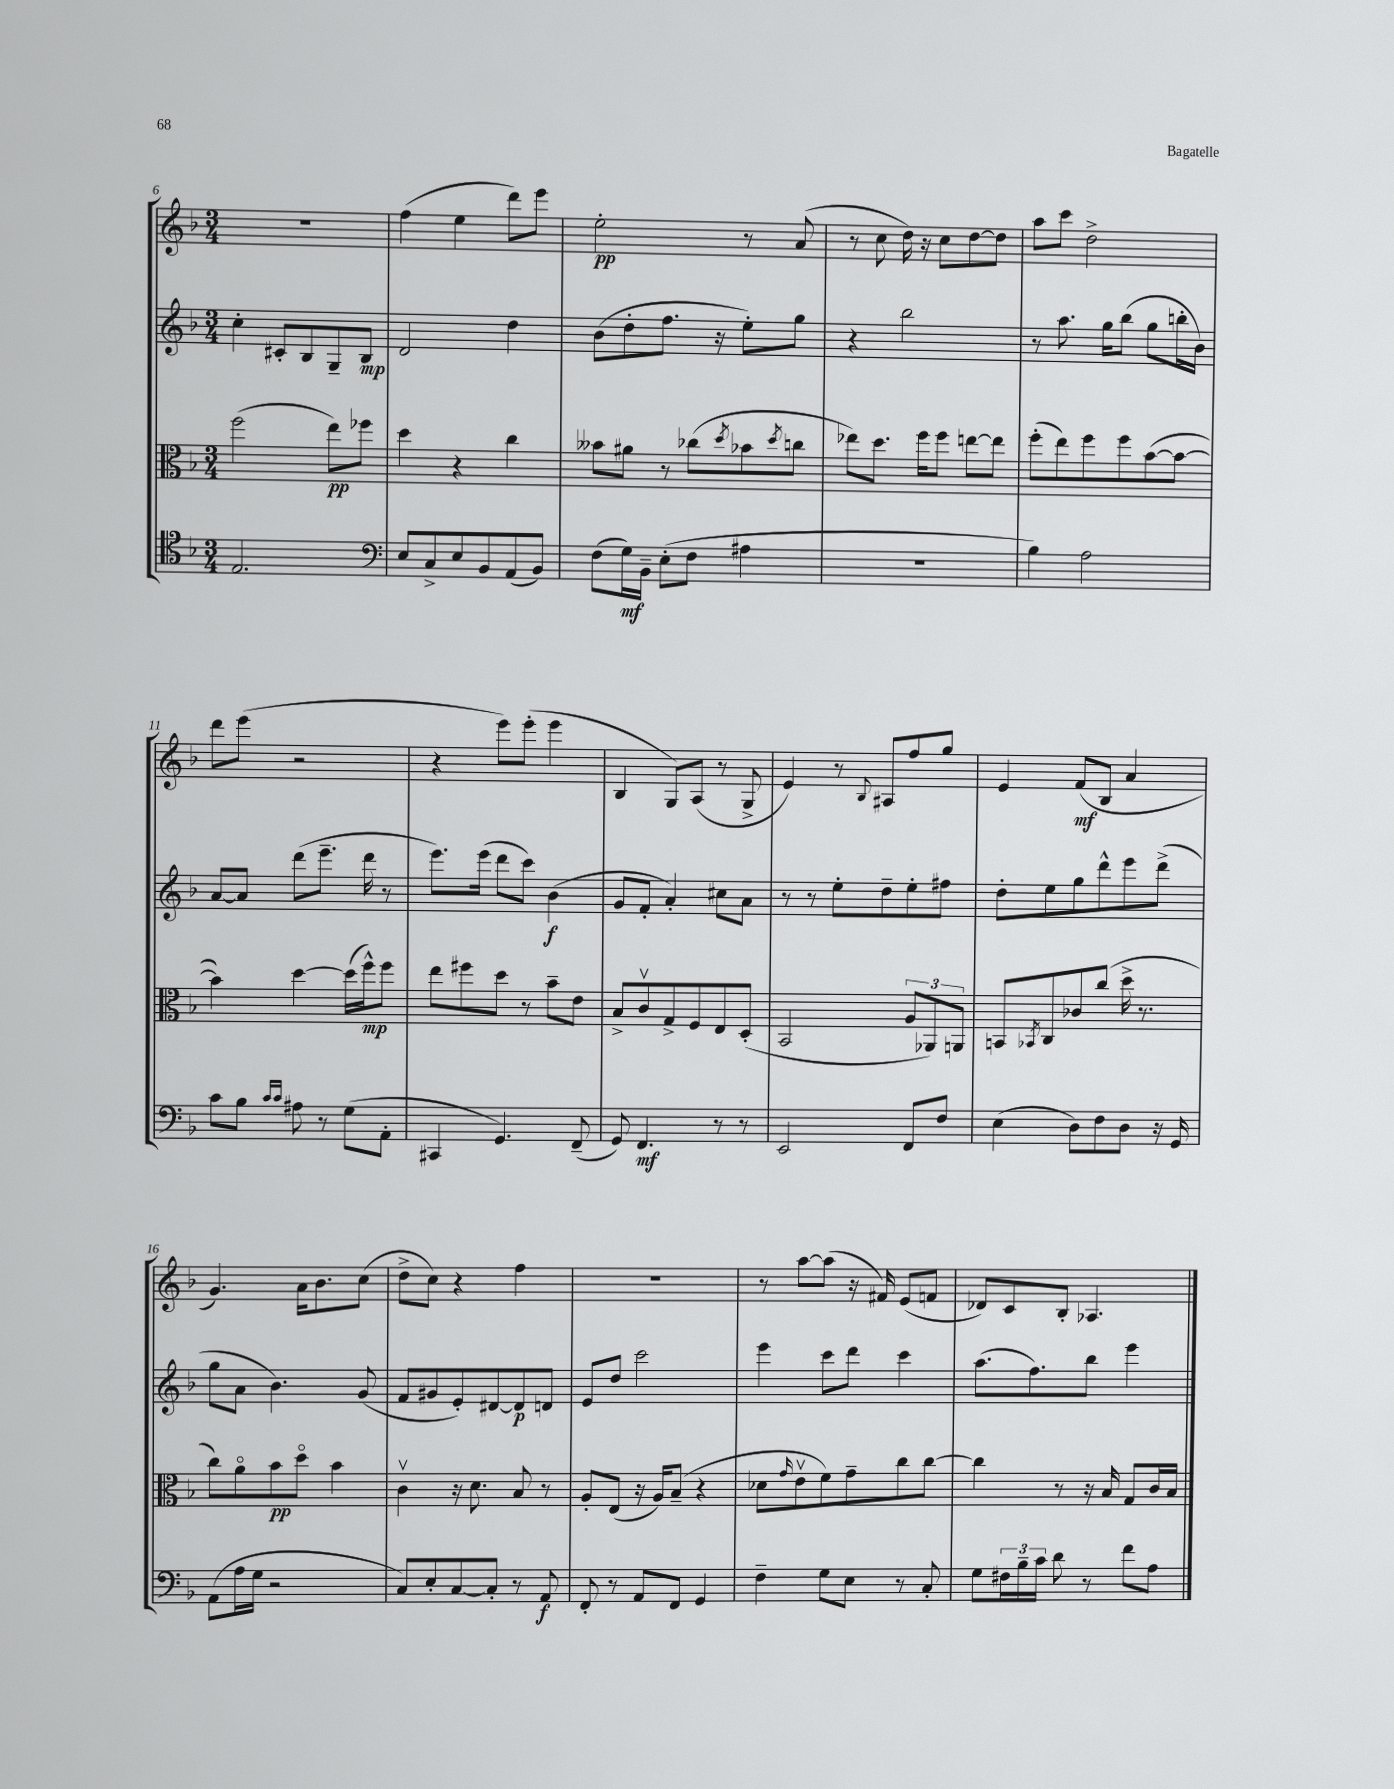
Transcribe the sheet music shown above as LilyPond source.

<<
\new StaffGroup <<
\new Staff = "s0" {
    \clef treble \key f \major \numericTimeSignature \time 3/4
    R2. |
    f''4( e''4 d'''8) e'''8 |
    e''2-.\pp r8 a'8( |
    r8 c''8 d''16) r16 c''8 d''8~ d''8 |
    a''8 c'''8 d''2-> |
    d'''8 e'''8( r2 |
    r4 e'''8) e'''8-.( e'''4 |
    bes4 g8) a8( r8 g8-> |
    e'4) r8 \appoggiatura { bes8 } ais8 f''8 g''8 |
    e'4 f'8\mf( bes8 a'4 |
    g'4.) a'16 bes'8. c''8( |
    d''8-> c''8) r4 f''4 |
    R2. |
    r8 a''8~ a''8( r16 fis'16) e'8( f'8 |
    des'8) c'8 bes8-. aes4. \bar "|." |
}
\new Staff = "s1" {
    \clef treble \key f \major \numericTimeSignature \time 3/4
    c''4-. cis'8-. bes8 g8-- bes8\mp |
    d'2 d''4 |
    bes'8( d''8-. f''8. r16 e''8-.) g''8 |
    r4 bes''2 |
    r8 a''8. g''16 bes''8( g''8 b''16-. bes'16) |
    a'8~ a'8 d'''8( e'''8.-- d'''16 r8 |
    e'''8.) e'''16( d'''8 c'''8) bes'4\f( |
    g'8 f'8-. a'4-.) cis''8 a'8 |
    r8 r8 e''8-. d''8-- e''8-. fis''8 |
    d''8-. e''8 g''8 d'''8-^ e'''8 d'''8->( |
    g''8 a'8 bes'4.) g'8( |
    f'8 gis'8 e'8-.) dis'8~ dis'8\p d'8 |
    e'8 d''8 c'''2 |
    e'''4 c'''8 d'''8 c'''4 |
    a''8.( f''8.) bes''8 e'''4 \bar "|." |
}
\new Staff = "s2" {
    \clef alto \key f \major \numericTimeSignature \time 3/4
    f''2( e''8\pp) fes''8 |
    d''4 r4 c''4 |
    beses'8 ais'8 r8 ces''8( \acciaccatura { d''8 } bes'8 \acciaccatura { d''8 } c''8 |
    ees''8) d''8. f''16 f''8 e''8~ e''8 |
    f''8-.( e''8) f''8 f''8 bes'8~( bes'8~ |
    bes'4) d''4~ d''16( f''16-^\mp) f''8 |
    e''8 fis''8 d''8 r8 bes'8-- e'8 |
    bes8-> c'8\upbow g8-> f8 e8 d8-.( |
    bes,2 \tuplet 3/2 { a8 aes,8) a,8 } |
    b,8 \acciaccatura { bes,8 } c8 ces'8 c''8( d''16-> r8. |
    c''8) a'8\flageolet bes'8\pp d''8\flageolet bes'4 |
    c'4\upbow r16 d'8. bes8 r8 |
    a8-. e8( r16 a16) bes8--( r4 |
    des'8 \grace { g'16 } e'8\upbow f'8) g'8-- c''8 c''8~ |
    c''4 r8 r16 bes16 g8 c'16 bes16 \bar "|." |
}
\new Staff = "s3" {
    \clef tenor \key f \major \numericTimeSignature \time 3/4
    e2. |
    \clef bass e8 c8-> e8 bes,8 a,8( bes,8) |
    f8( g16\mf) bes,16-- e8-.( f8 ais4 |
    R2. |
    bes4) a2 |
    c'8 bes8 \grace { c'16 c'16 } ais8 r8 g8( a,8-. |
    cis,4 g,4.) f,8--( |
    g,8) f,4.\mf r8 r8 |
    e,2 f,8 f8 |
    e4( d8) f8 d8 r16 g,16 |
    a,8( a16 g16 r2 |
    c8) e8-. c8~ c8-. r8 a,8\f |
    f,8-. r8 a,8 f,8 g,4 |
    f4-- g8 e8 r8 c8-. |
    g8 \tuplet 3/2 { fis16 bes16-- c'16 } d'8 r8 f'8 a8 \bar "|." |
}
>>
>>
\layout { \context { \Score currentBarNumber = #6 } }
